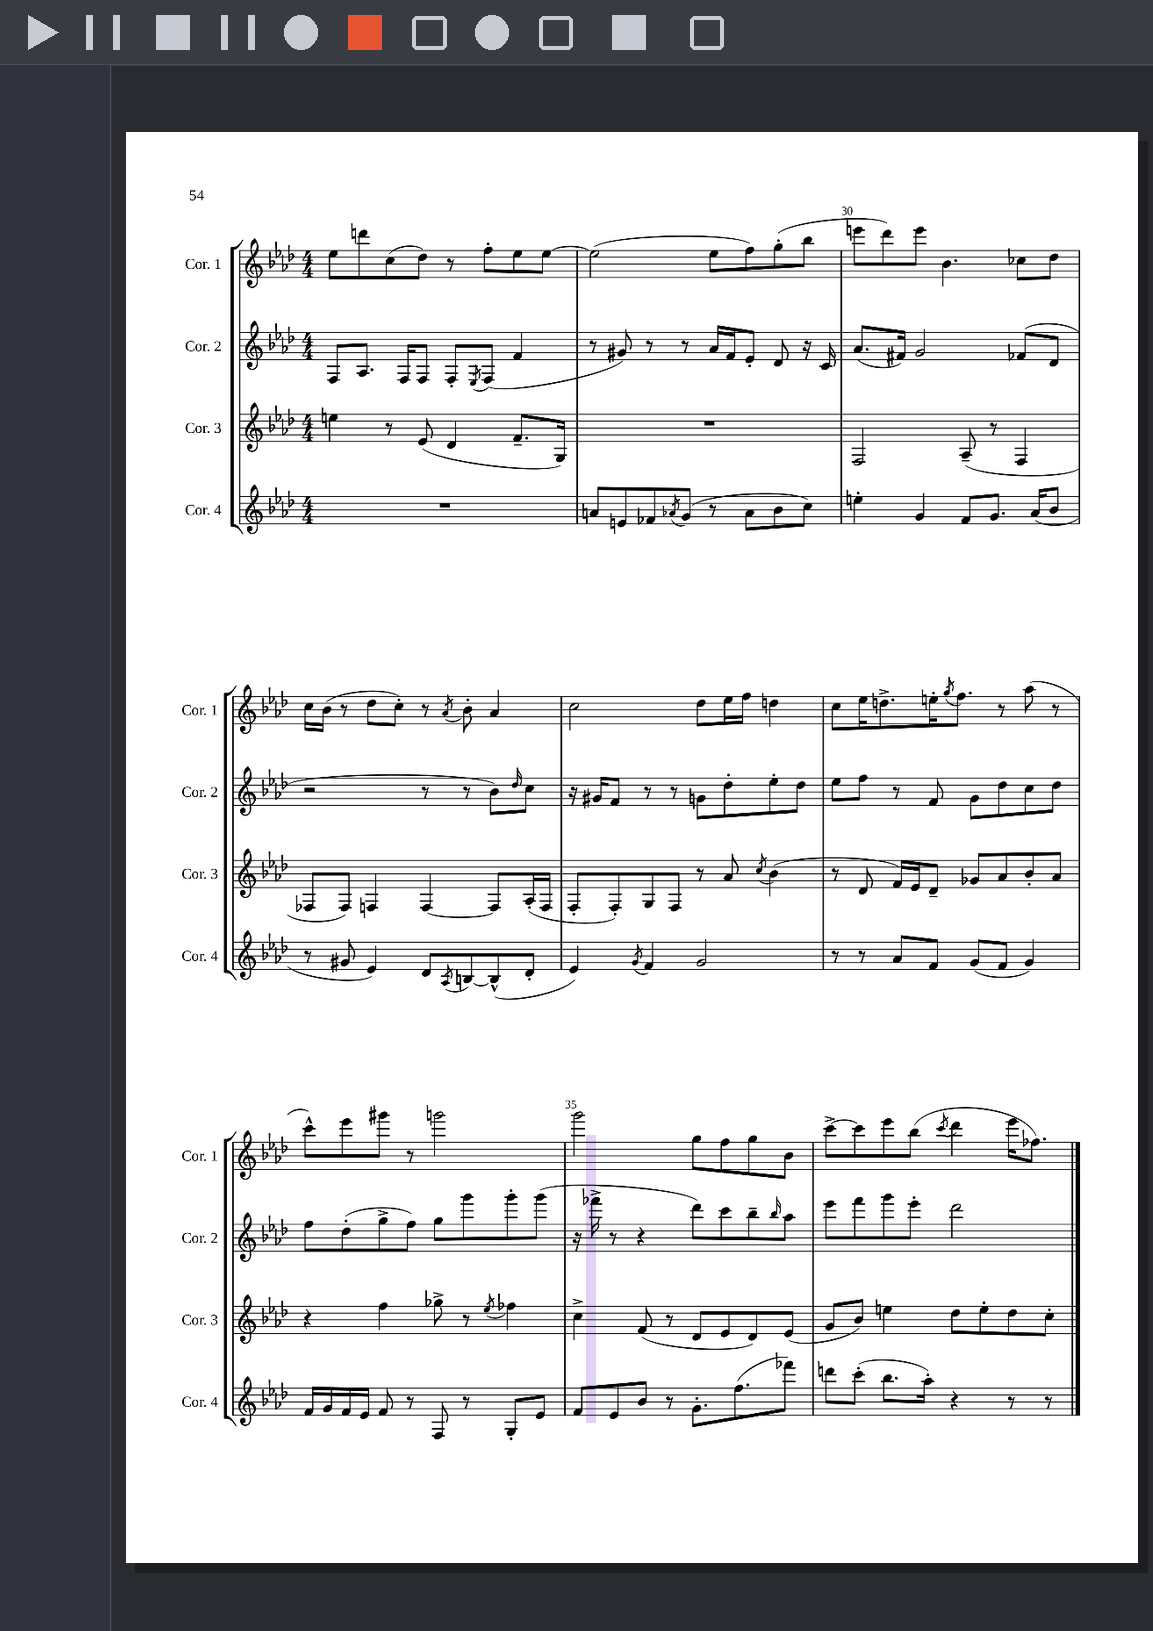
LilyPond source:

<<
\new StaffGroup <<
\new Staff = "s0" \with { instrumentName = "Cor. 1" shortInstrumentName = "Cor. 1" } {
    \clef treble \key aes \major \numericTimeSignature \time 4/4
    ees''8 d'''8 c''8( des''8) r8 f''8-. ees''8 ees''8~ |
    ees''2( ees''8 f''8) g''8-.( bes''8 |
    e'''8 des'''8) e'''8 bes'4. ces''8 des''8 |
    c''16 bes'16( r8 des''8 c''8-.) r8 \acciaccatura { aes'8 } bes'8-. aes'4 |
    c''2 des''8 ees''16 f''16 d''4 |
    c''8 ees''16 d''8.-> e''16-. \acciaccatura { g''8 } f''8. r8 aes''8( r8 |
    c'''8-^) ees'''8 gis'''8 r8 g'''2 |
    g'''2 g''8 f''8 g''8 bes'8 |
    c'''8~-> c'''8 ees'''8 bes''8( \acciaccatura { c'''8 } des'''4 ees'''16 fes''8.) \bar "|." |
}
\new Staff = "s1" \with { instrumentName = "Cor. 2" shortInstrumentName = "Cor. 2" } {
    \clef treble \key aes \major \numericTimeSignature \time 4/4
    f8 aes8. f16 f8 f8-. \acciaccatura { ees8 } f8( f'4 |
    r8 gis'8) r8 r8 aes'16 f'16 ees'8-. des'8 r16 c'16 |
    aes'8.( fis'16) g'2 fes'8( des'8 |
    r2 r8 r8 bes'8) \grace { des''16 } c''8 |
    r16 gis'16 f'8 r8 r8 g'8 des''8-. ees''8-. des''8 |
    ees''8 f''8 r8 f'8 g'8 des''8 c''8 des''8 |
    f''8 des''8-.( g''8-> f''8) g''8 g'''8 g'''8-. g'''8( |
    r16 fes'''16-> r8 r4 des'''8) c'''8 bes''8-- \grace { bes''16 } aes''8 |
    ees'''8 f'''8 g'''8 ees'''8-. des'''2 \bar "|." |
}
\new Staff = "s2" \with { instrumentName = "Cor. 3" shortInstrumentName = "Cor. 3" } {
    \clef treble \key aes \major \numericTimeSignature \time 4/4
    e''4 r8 ees'8( des'4 f'8.-- g16) |
    R1 |
    f2 aes8--( r8 f4 |
    fes8 fes8) f4 f4~ f8 aes16-.( f16 |
    f8-. f8-.) g8 f8 r8 aes'8 \acciaccatura { c''8 } bes'4( |
    r8 des'8 f'16) ees'16 des'8-- ges'8 aes'8 bes'8-. aes'8 |
    r4 f''4 ges''8-> r8 \acciaccatura { ees''8 } fes''4 |
    c''4-> f'8( r8 des'8 ees'8 des'8) ees'8( |
    g'8 bes'8) e''4 des''8 e''8-. des''8 c''8-. \bar "|." |
}
\new Staff = "s3" \with { instrumentName = "Cor. 4" shortInstrumentName = "Cor. 4" } {
    \clef treble \key aes \major \numericTimeSignature \time 4/4
    R1 |
    a'8 e'8 fes'8 \acciaccatura { aes'8 } g'8( r8 aes'8 bes'8 c''8) |
    e''4-. g'4 f'8 g'8. aes'16( bes'8 |
    r8 gis'8 ees'4) des'8 \acciaccatura { aes8 } b8~ b8-^( des'8-. |
    ees'4) \acciaccatura { g'8 } f'4 g'2 |
    r8 r8 aes'8 f'8 g'8( f'8 g'4) |
    f'16 g'16 f'16 ees'16 f'8 r8 f8 r8 g8-. ees'8 |
    f'8 ees'8 bes'8 r8 g'8.-. f''8.( fes'''8) |
    d'''8 c'''8-.( bes''8. aes''16-.) r4 r8 r8 \bar "|." |
}
>>
>>
\layout { \context { \Score currentBarNumber = #28 \override BarNumber.break-visibility = ##(#f #t #t) barNumberVisibility = #(every-nth-bar-number-visible 5) } }
